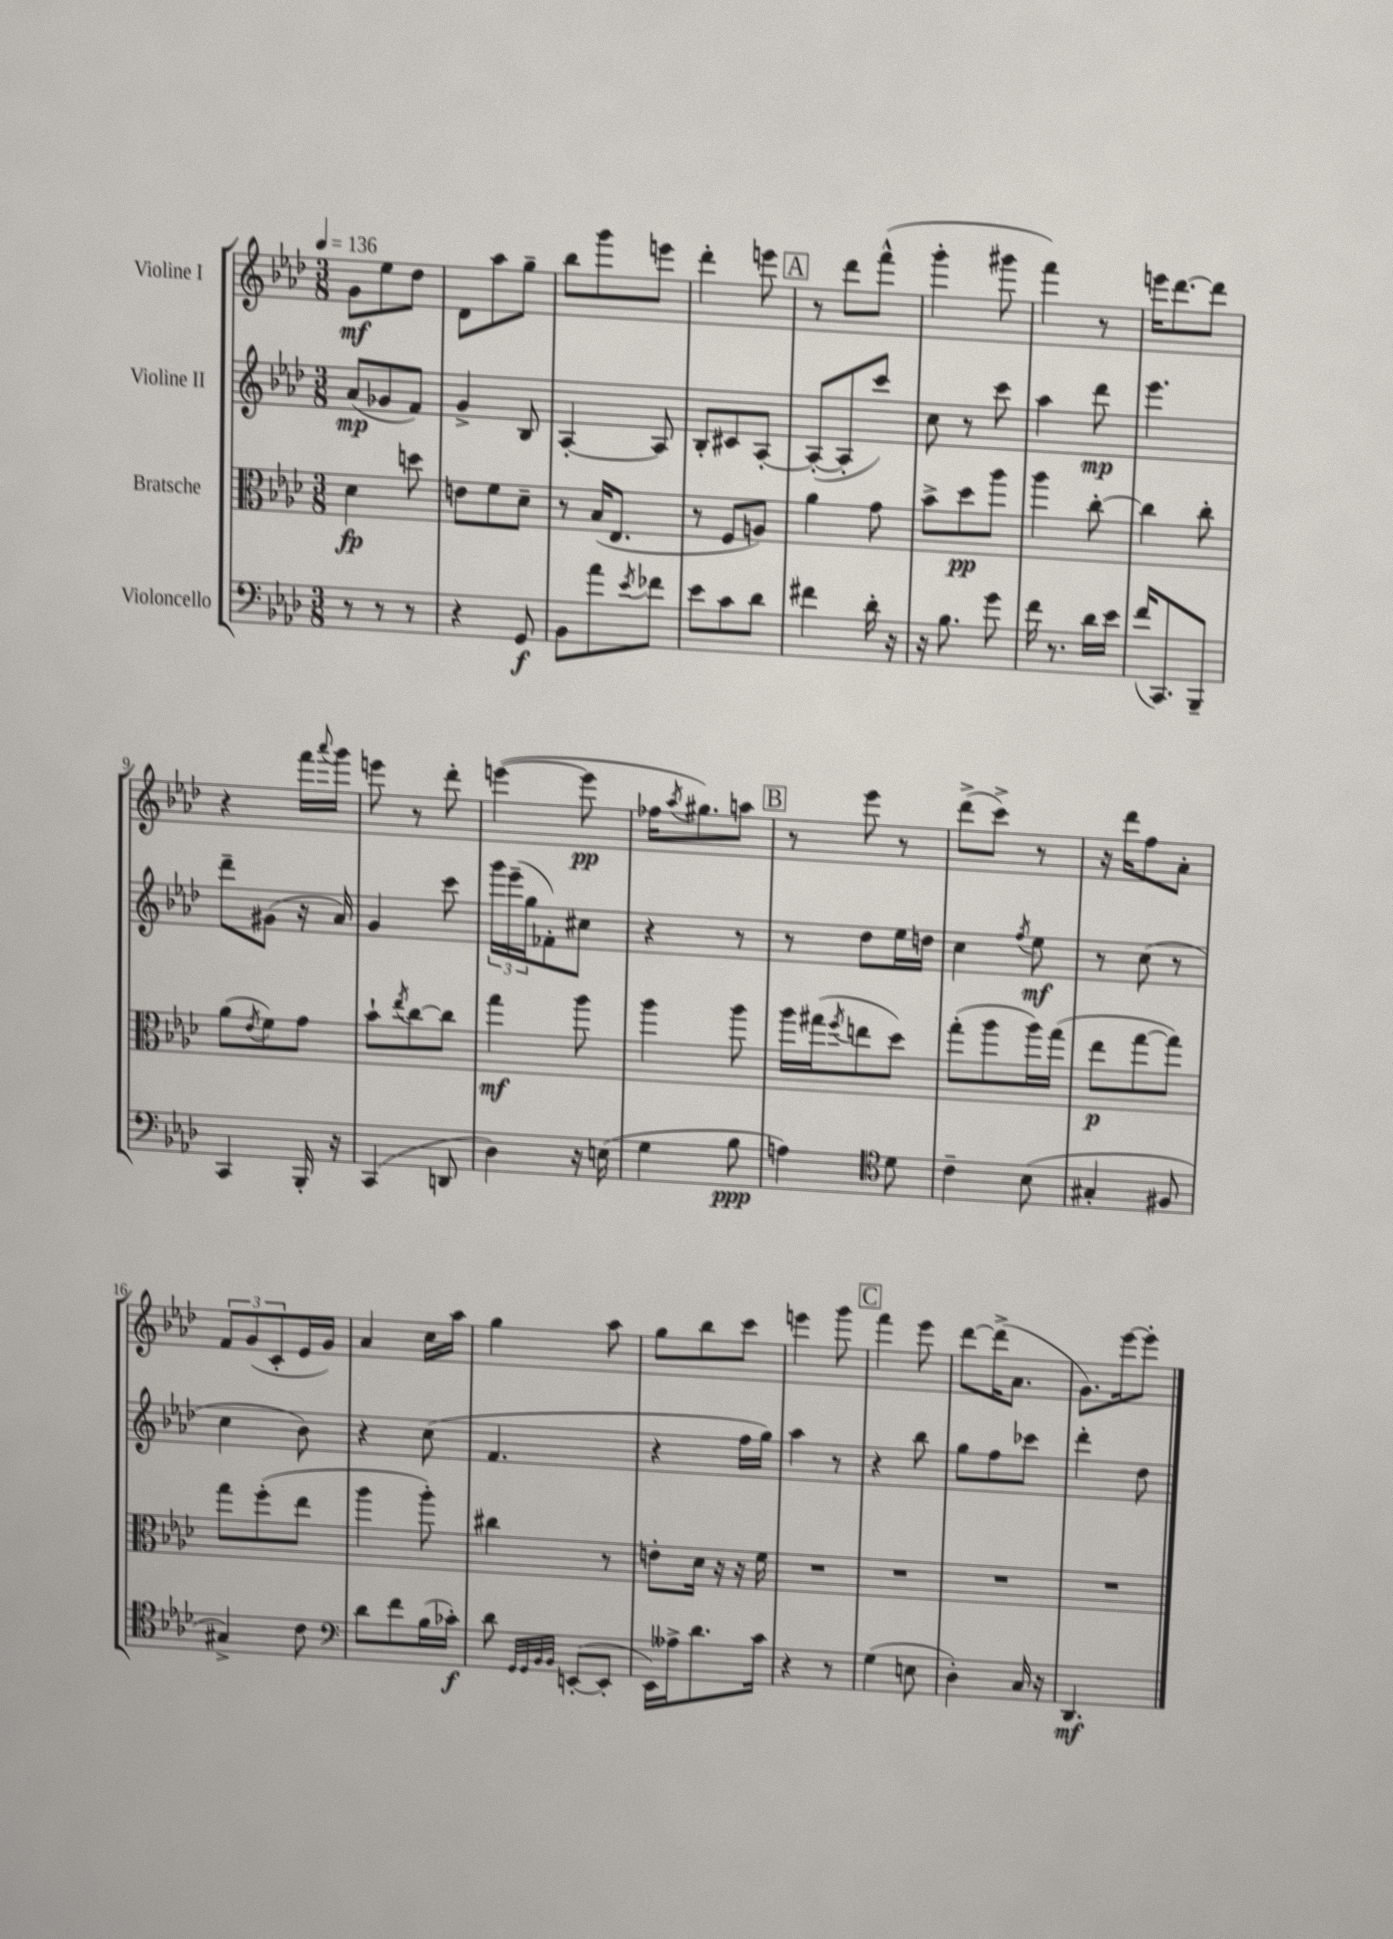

**kern	**kern	**kern	**kern
*staff4	*staff3	*staff2	*staff1
*clefF4	*clefC3	*clefG2	*clefG2
*k[b-e-a-d-]	*k[b-e-a-d-]	*k[b-e-a-d-]	*k[b-e-a-d-]
*M3/8	*M3/8	*M3/8	*M3/8
*MM136	*MM136	*MM136	*MM136
8r	4d-	(8a-	8g
8r	.	8g-	8ee-
8r	8dd	8f)	8dd-
=	=	=	=
4r	8e	4g^	8d-
.	8f	.	8aa-
8GG	8d-~	8B-	8gg~
=	=	=	=
8BB-	8r	[4A-'	8bb-
8a-	(16B-	.	8ggg
.	8.E-	.	.
8qe-	.	.	.
8f-	.	8A-]	8eee
=	=	=	=
8e-	8r	8B-'	4ddd-'
8c	8F	8c#	.
8d-	8A)	[8A-'	8eee
=	=	=	=
4f#	4a-	(8A-'_	8r
.	.	8A-']	8ddd-
16d-'	8g	8ccc)	(8fff^^
16r	.	.	.
=	=	=	=
16r	8b-^	8cc	4ggg'
8.B-	.	.	.
.	8dd-	8r	.
8g	8aa-	8ccc	8ggg#
=	=	=	=
16f	4aa-	4aa-	4fff)
8.r	.	.	.
16d-	[8cc'	8ddd-	8r
16e-	.	.	.
=	=	=	=
(16f	4cc]	4.eee-	16eee
8.CC)	.	.	[8.ddd-
8BBB-~	8cc'	.	8ddd-]
=	=	=	=
4CC	(8a-	8ddd-~	4r
.	8qe-	.	.
.	8f)	(8g#	.
16BBB-'	8g	16r	16fff
.	.	.	8qqaaa-
16r	.	16a-)	16ggg
=	=	=	=
(4CC	8b-`	4g	8eee
.	8qee-	.	.
.	[8cc	.	8r
8DD	8cc]	8ccc	8ddd-'
=	=	=	=
4D-)	4gg	24ggg	([4eee
.	.	(24eee-~	.
.	.	24gg	.
.	.	8f-')	.
16r	8aa-	8cc#	8eee]
(16E	.	.	.
=	=	=	=
4G	4aa-	4r	16ff-
.	.	.	8qaa-
.	.	.	8.gg#)
8B-	8aa-	8r	8aa
=	=	=	=
4A)	16aa-	8r	8r
.	(16gg#	.	.
.	8qff	.	.
.	8ee	8dd-	8eee-
*clefC4	*	*	*
8d-	8dd-)	16ee-	8r
.	.	16dd	.
=	=	=	=
4c~	(8gg'	4cc	(8ddd-^
.	8aa-	.	8ccc^)
.	.	8qff	.
(8B-	16aa-)	8ee-	8r
.	(16gg	.	.
=	=	=	=
4G#'	8ee-	8r	16r
.	.	.	16ddd-
.	[8gg	(8cc	8ff
8F#	8gg])	8r	8a-'
=	=	=	=
4G#^)	8gg	4cc	12f
.	.	.	(12g
.	(8ff'	.	.
.	.	.	12c'
8c	8ee-	8b-)	16e-
.	.	.	16g)
=	=	=	=
*clefF4	*	*	*
8d-	4aa-	4r	4a-
8f	.	.	.
(16B-	8aa-')	(8cc	16cc
16c-')	.	.	16aa-
=	=	=	=
8d-	4cc#	4.f	4gg
32qqGG	.	.	.
32qqGG	.	.	.
32qqBB-	.	.	.
32qqBB-	.	.	.
([8EE'	.	.	.
8EE']	8r	.	8aa-
=	=	=	=
16EE-)	8e'	4r	8gg
16A--^	.	.	.
8.d-	16d-	.	8bb-
.	16r	.	.
.	16r	16ff	8ccc
16c	16f	16gg)	.
=	=	=	=
4r	4.r	4aa-	4eee
8r	.	8r	8ggg
=	=	=	=
(4G	4.r	4r	4fff
8E	.	8bb-	8eee-
=	=	=	=
4D-')	4.r	8gg	[8ddd-
.	.	8ff	(16ddd-^]
.	.	.	8.a-
16C	.	8ccc-	.
16r	.	.	.
=	=	=	=
4.DD-	4.r	4ddd-'	8.g)
.	.	.	[16eee-
.	.	8dd-	8eee-']
==	==	==	==
*-	*-	*-	*-
